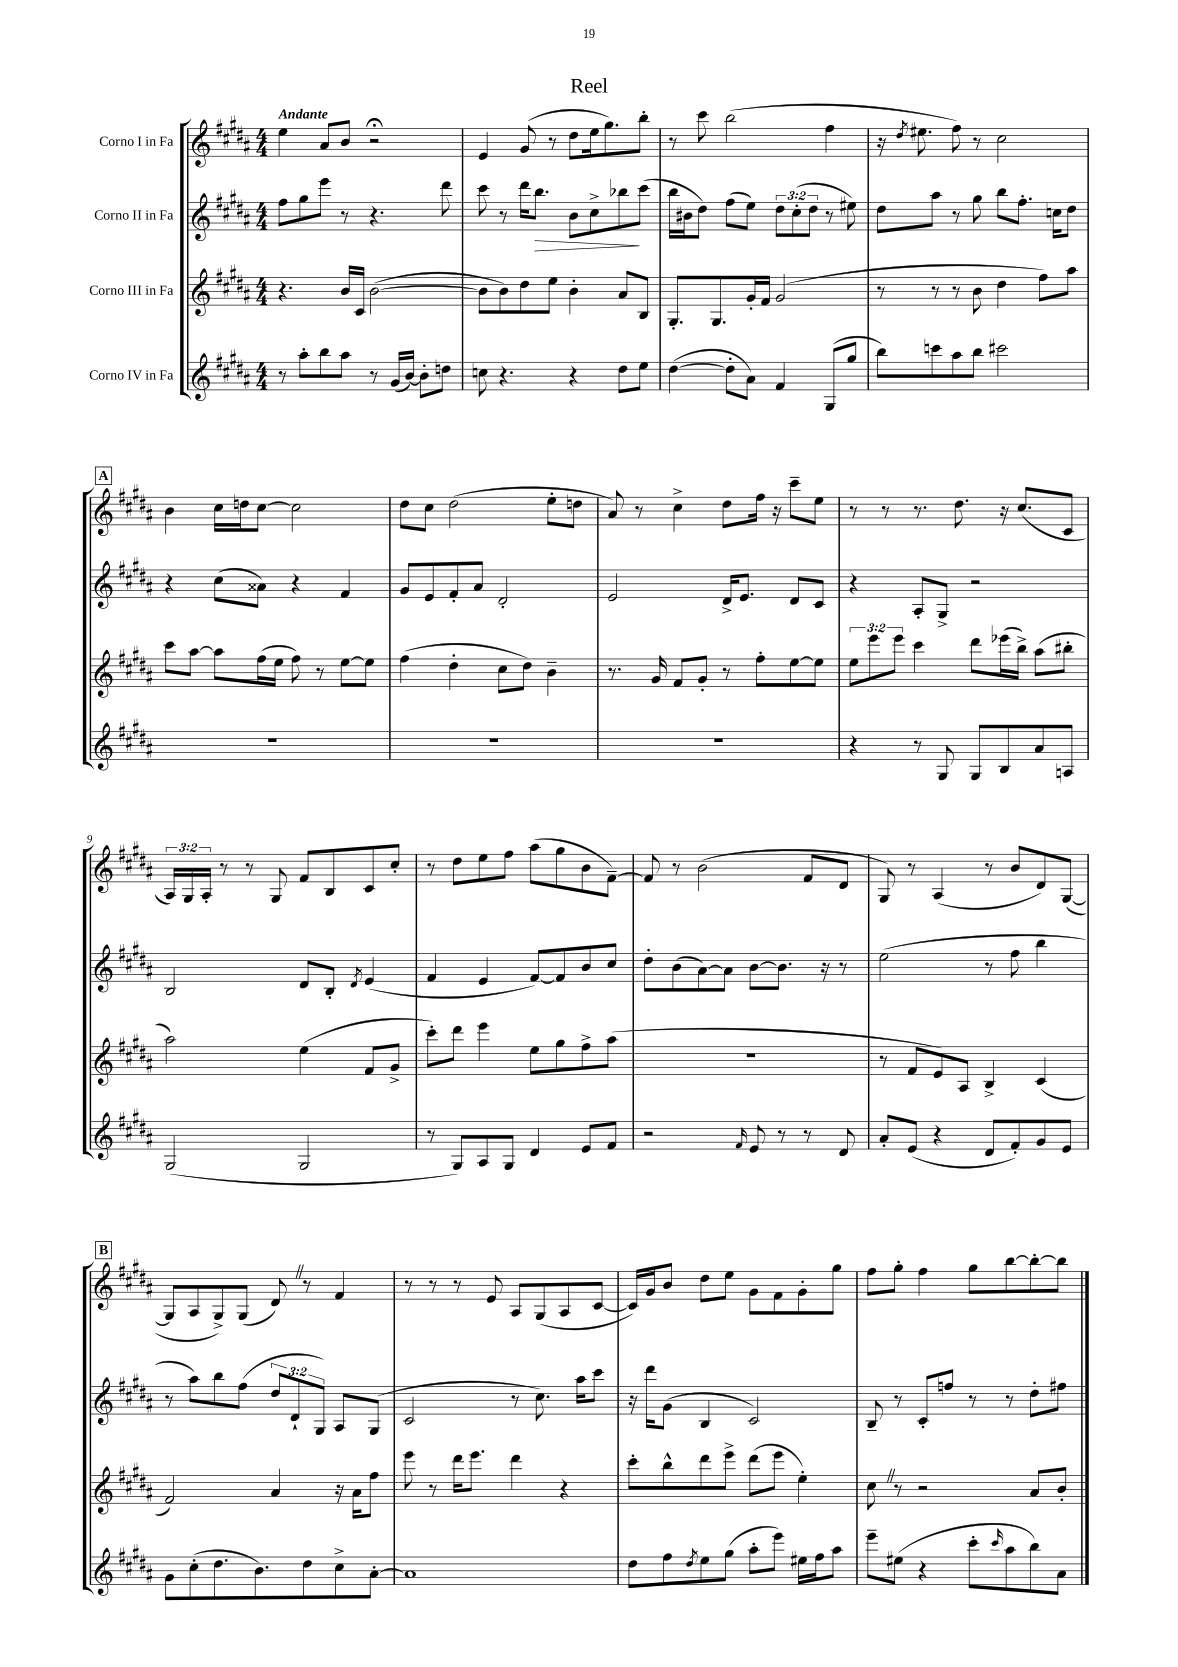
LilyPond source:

\header { title = "Reel" }
<<
\new StaffGroup <<
\new Staff = "s0" \with { instrumentName = "Corno I in Fa" } {
    \clef treble \key b \major \numericTimeSignature \time 4/4 \override Staff.TupletNumber.text = #tuplet-number::calc-fraction-text \tempo "Andante"
    e''4 ais'8 b'8 r2\fermata |
    e'4 gis'8( r8 dis''8 e''16 gis''8.) b''8-. |
    r8 cis'''8 b''2( fis''4 |
    r16 \acciaccatura { dis''8 } eis''8. fis''8) r8 cis''2 |
    \mark \markup { \box "A" } b'4 cis''16 d''16 cis''8~ cis''2 |
    dis''8 cis''8 dis''2( e''8-. d''8 |
    ais'8) r8 cis''4-> dis''8 fis''16 r16 cis'''8-- e''8 |
    r8 r8 r8. dis''8. r16 cis''8.( cis'8 |
    \tuplet 3/2 { ais16) gis16 ais16-. } r8 r8 gis8 fis'8 b8 cis'8 cis''8-. |
    r8 dis''8 e''8 fis''8 ais''8( gis''8 b'8 fis'8~--) |
    fis'8 r8 b'2( fis'8 dis'8 |
    gis8) r8 ais4( r8 b'8 dis'8) gis8~( |
    \mark \markup { \box "B" } gis8 ais8 gis8->) gis8( dis'8) \once \override BreathingSign.text = \markup { \musicglyph "scripts.caesura.straight" } \breathe r8 fis'4 |
    r8 r8 r8 e'8 ais8 gis8( ais8 cis'8~ |
    cis'16) gis'16 b'8 dis''8 e''8 gis'8 fis'8 gis'8-. gis''8 |
    fis''8 gis''8-. fis''4 gis''8 b''8~ b''8~-. b''8 \bar "|." |
}
\new Staff = "s1" \with { instrumentName = "Corno II in Fa" } {
    \clef treble \key b \major \numericTimeSignature \time 4/4 \override Staff.TupletNumber.text = #tuplet-number::calc-fraction-text
    fis''8 gis''8 e'''8 r8 r4. dis'''8 |
    cis'''8 r8 dis'''16 b''8.\> b'8 cis''8-> bes''8\! cis'''8( |
    b''16 bis'16 dis''8) fis''8( e''8) \tuplet 3/2 { dis''8 cis''8-.( dis''8 } r8 eis''8) |
    dis''8 ais''8 r8 gis''8 b''8 fis''8.-. c''16 dis''8 |
    \mark \markup { \box "A" } r4 cis''8( aisis'8) r4 fis'4 |
    gis'8 e'8 fis'8-. ais'8 dis'2-. |
    e'2 dis'16-> e'8. dis'8 cis'8 |
    r4 ais8-. gis8-> r2 |
    b2 dis'8 b8-. \acciaccatura { dis'8 } e'4( |
    fis'4 e'4 fis'8~) fis'8 b'8 cis''8 |
    dis''8-. b'8( ais'8~) ais'8 b'8~ b'8. r16 r8 |
    e''2( r8 fis''8 b''4 |
    \mark \markup { \box "B" } r8 ais''8) b''8 fis''8( \tuplet 3/2 { dis''8 dis'8-! gis8) } ais8 gis8( |
    cis'2 r8 cis''8.) ais''16 cis'''8 |
    r16 dis'''16 gis'8( b4 cis'2) |
    b8-- r8 cis'8-. f''8 r8 r8 dis''8-. fis''8 \bar "|." |
}
\new Staff = "s2" \with { instrumentName = "Corno III in Fa" } {
    \clef treble \key b \major \numericTimeSignature \time 4/4 \override Staff.TupletNumber.text = #tuplet-number::calc-fraction-text
    r4. b'16 cis'16 b'2~( |
    b'8 b'8) dis''8 e''8 b'4-. ais'8 b8 |
    gis8.-. gis8. gis'16-. fis'16 gis'2( |
    r8 r8 r8 b'8 dis''4 fis''8) ais''8 |
    \mark \markup { \box "A" } cis'''8 ais''8~ ais''8 fis''16( e''16 fis''8) r8 e''8~ e''8 |
    fis''4( dis''4-. cis''8 dis''8) b'4-- |
    r8. gis'16 fis'8 gis'8-. r8 fis''8-. e''8~ e''8 |
    \tuplet 3/2 { e''8 e'''8 e'''8 } cis'''4 dis'''8 ees'''16( b''16->) ais''8( bis''8-. |
    ais''2) e''4( fis'8 gis'8-> |
    cis'''8-.) dis'''8 e'''4 e''8 gis''8 fis''8-> ais''8( |
    R1 |
    r8 fis'8 e'8) ais8 b4-> cis'4( |
    \mark \markup { \box "B" } fis'2) ais'4 r16 ais'16 fis''8 |
    e'''8 r8 dis'''16 e'''8. dis'''4 r4 |
    cis'''8-. b''8-^ dis'''8 e'''8-> dis'''8( e'''8 e''4-.) |
    cis''8 \once \override BreathingSign.text = \markup { \musicglyph "scripts.caesura.straight" } \breathe r8 r2 ais'8 b'8-. \bar "|." |
}
\new Staff = "s3" \with { instrumentName = "Corno IV in Fa" } {
    \clef treble \key b \major \numericTimeSignature \time 4/4
    r8 ais''8-. b''8 ais''8 r8 gis'16( b'16~) b'8-. d''8 |
    c''8 r4. r4 dis''8 e''8 |
    dis''4~( dis''8-. ais'8) fis'4 gis8( gis''8 |
    b''8) c'''8 ais''8 b''8 cis'''2 |
    \mark \markup { \box "A" } R1 |
    R1 |
    R1 |
    r4 r8 gis8 gis8 b8 ais'8 a8 |
    gis2( gis2 |
    r8 gis8) ais8 gis8 dis'4 e'8 fis'8 |
    r2 \grace { fis'16 } e'8 r8 r8 dis'8 |
    ais'8-. e'8( r4 dis'8 fis'8-.) gis'8 e'8 |
    \mark \markup { \box "B" } gis'8 cis''8-.( dis''8. b'8.) dis''8 cis''8-> ais'8~-. |
    ais'1 |
    dis''8 fis''8 \acciaccatura { dis''8 } e''8 gis''8( ais''8-. e'''8) eis''16 fis''16 ais''8 |
    e'''8-- eis''8( r4 cis'''8-. \grace { cis'''16 } ais''8 b''8) ais'8 \bar "|." |
}
>>
>>
